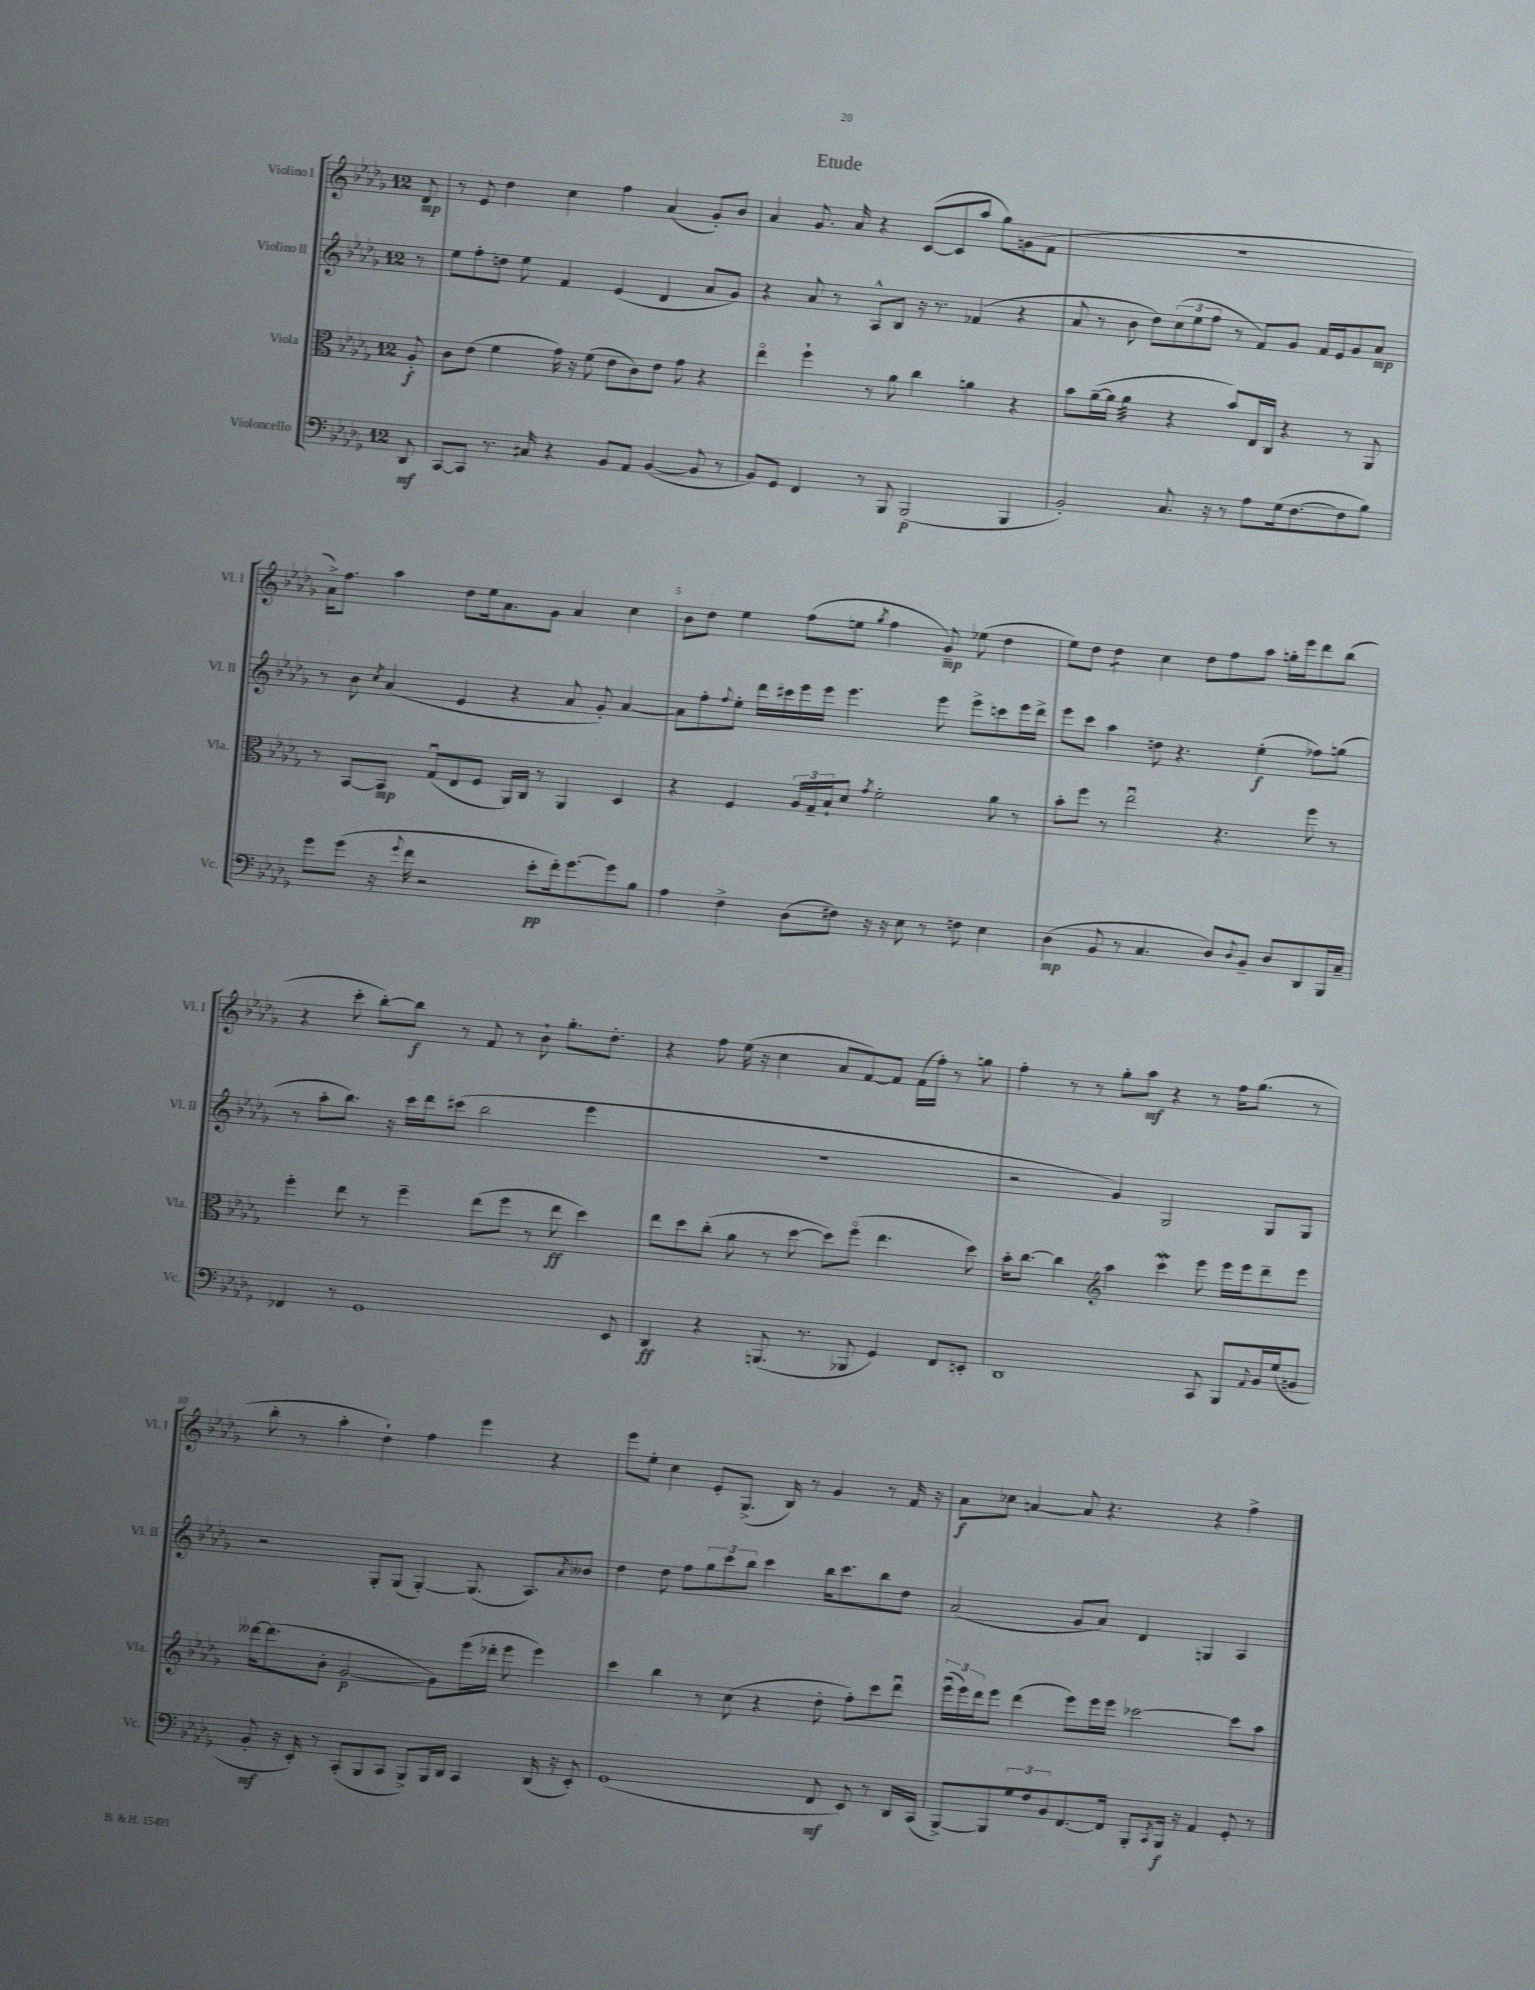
\header { title = "Etude" }
<<
\new StaffGroup <<
\new Staff = "s0" \with { instrumentName = "Violino I" shortInstrumentName = "Vl. I" } {
    \clef treble \key des \major \once \override Staff.TimeSignature.style = #'single-digit \time 12/8 \partial 8
    des'8\mp |
    r8 ees'8 des''4 c''4 f''4 aes'4( ges'8-.) bes'8 |
    aes'4 ges'8. aes'16 r4 c'8~( c'8 aes''8 ges''8) g'8( f'8 |
    R1. |
    aes'16->) f''8. aes''4 des''8 ees''16 aes'8. ges'8 aes'4 c''4 |
    bes'8 des''8 ees''4 f''8( e''8 \acciaccatura { ges''8 } f''4 ges'8--\mp) ees''8( des''4 |
    ees''8) des''8 des''4:8 c''4 des''8 f''8 aes''8 g''16-. ees'''16 des'''8 bes''8( |
    r4 c'''8-. bes''8~-.) bes''8\f r8 f'8 r8 bes'8-! ges''8.-. des''8.-. |
    r4 f''8 ees''16( r16 c''4 aes'8 f'8~) f'8 f'16( f''16-.) r8 g''8 |
    f''4-. r8 r8 ges''8-. aes''8\mf r4 r8 f''16 ges''8.( r8 |
    bes''8-. r8 aes''4-. des''4-!) f''4 ees'''4 r4 |
    ees'''8 ees''8-. c''4 ees'8-. ges8.->( bes16) r8 ges'4 r8 f'16 r16 |
    aes'8\f ces''8 a'4~ a'8 r4. r4 f''4-> \bar "|." |
}
\new Staff = "s1" \with { instrumentName = "Violino II" shortInstrumentName = "Vl. II" } {
    \clef treble \key des \major \once \override Staff.TimeSignature.style = #'single-digit \time 12/8 \partial 8
    r8 |
    ees''8 f''8-. d''8 ees''8 f'4 ees'4( des'4 aes'8 ges'8) |
    r4 aes'8 r8 aes8-^ bes8 r16 r8. fes'4( r4 |
    aes'8 r8 bes'8 des''8) \tuplet 3/2 { c''8( ees''8 f''8 } r8 f'8) ges'8 f'16 ees'16 ges'8 aes'8\mp |
    r8 bes'8 \acciaccatura { c''8 } aes'4( ees'4 r4 aes'8 ges'8-.) aes'4~ |
    aes'8 f''8-. \appoggiatura { f''8 } ees''8-. des'''16 cis'''16 ees'''16 ees'''16 ees'''4. ees'''8 ees'''8-> c'''8 ees'''16 des'''16-> |
    ees'''8 c'''8 aes''4 d''8 r4. ees''4-.\f( fes''8) g''8( |
    r8 aes''8-. bes''8.) r16 c'''16 des'''16 cis'''8( bes''2 ees'''4 |
    R1. |
    r2 ges'4) ges2 ges8 ges8 |
    r2 ges8-. ges8( ges4~-.) ges8.( aes8.) \acciaccatura { aes'8 } beses'8 |
    des''4 des''8 f''8 \tuplet 3/2 { ges''8 c'''8 bes''8 } c'''4 bes''16 c'''8. bes''8 des''8 |
    aes'2( ges'8 aes'8) des'4 g4 aes4 \bar "|." |
}
\new Staff = "s2" \with { instrumentName = "Viola" shortInstrumentName = "Vla." } {
    \clef alto \key des \major \once \override Staff.TimeSignature.style = #'single-digit \time 12/8 \partial 8
    aes8-.\f |
    c'8 ees'8( f'4 ges'16) r16 f'8( ees'8 c'8) ees'8 ges'8 r4 |
    ees''4\flageolet f''4-! r8 aes'8 c''4 a'4 r4 |
    bes'8 aes'16~--( aes'16 aes'4:32 r4 bes'8) ees16 c16 r4 r8 aes,8 |
    r8 bes,8~ bes,8\mp ges8\downbow( ees8 f8 aes,16) c16 r8 aes,4 des4 |
    r4 f4 \tuplet 3/2 { aes16 ges16-- bes16-! } des'8 \acciaccatura { ges'8 } f'2-. aes'8 r8 |
    bes'8-. f''8 r8 ees''2\downbow r4. f''8 r8 |
    f''4-. ees''8 r8 f''4-- ees''8( f''8 r8 ees''8\ff des''4) |
    ees''8 des''8 c''8-.( aes'8 r8 des''8~ des''8) f''8\flageolet( ees''4. des''8) |
    bes'16-. c''8.~ c''4 \clef treble aes''4 c'''4\mordent ees'''8 ees'''16 ees'''16 des'''8-- ees'''8 |
    deses'''16~ deses'''8.( bes'8-. ges'2~\p ges'8) ees'''16( des'''16-. ees'''8 ees'''4) |
    c'''4 bes''4 r8 c''8( r4 des''8-. f''8-.) c'''8 des'''8\downbow |
    \tuplet 3/2 { ees'''16\downbow( ees'''16) des'''16 } ees'''8 des'''4( ees'''8) ees'''16 ees'''16 ces'''2~ ces'''8 aes''8 \bar "|." |
}
\new Staff = "s3" \with { instrumentName = "Violoncello" shortInstrumentName = "Vc." } {
    \clef bass \key des \major \once \override Staff.TimeSignature.style = #'single-digit \time 12/8 \partial 8
    des,8\mf |
    c,8~ c,8 r8. cis16 r4 bes,8 aes,8 bes,4~( bes,8 r8 |
    bes,8) ges,8 f,4 r8 bes,,8 bes,,2\p( bes,,4 |
    bes,2-.) c8. r16 r8 aes8 ges16( f8.~ f8 bes8) |
    ges'8 ges'8( r16 \appoggiatura { ges'8 } f'16 r2 ees'8-.\pp f'16-.) ges'8.~ ges'8 bes8 |
    aes4 f4-> des8( fis8) r16 r16 ees8 r8 f8 ees4 |
    des4\mp( bes,8 r8 c4. des8) \appoggiatura { des8 } bes,8-- des8 des,8 bes,,16 c16-- |
    fes,4 r8 ges,1 ees,8 |
    des,4\ff r4 b,,8.( r8. bes,,8 ges,4) f,8 e,8-. |
    des,1 c,8 bes,,8 \appoggiatura { aes,8 } bes,16 ges16( b,8 |
    bes,8-.\mf r16 ees,16-.) r8 c,8-.( bes,,8 c,8 bes,,8->) bes,,16 des,16 c,4 des,16( r16 ees,8-.) |
    ges,1( f,8\mf ees,8) r8 des,16 c,16( |
    bes,,8~->) bes,,8 \tuplet 3/2 { ges8 f8 bes,8 } f,8.~ f,16 bes,,8-. \acciaccatura { c,8 } bes,,16\f r16 aes,4 ges,8-. r8 \bar "|." |
}
>>
>>
\layout { \context { \Score \override BarNumber.break-visibility = ##(#f #t #t) barNumberVisibility = #(every-nth-bar-number-visible 5) } }
